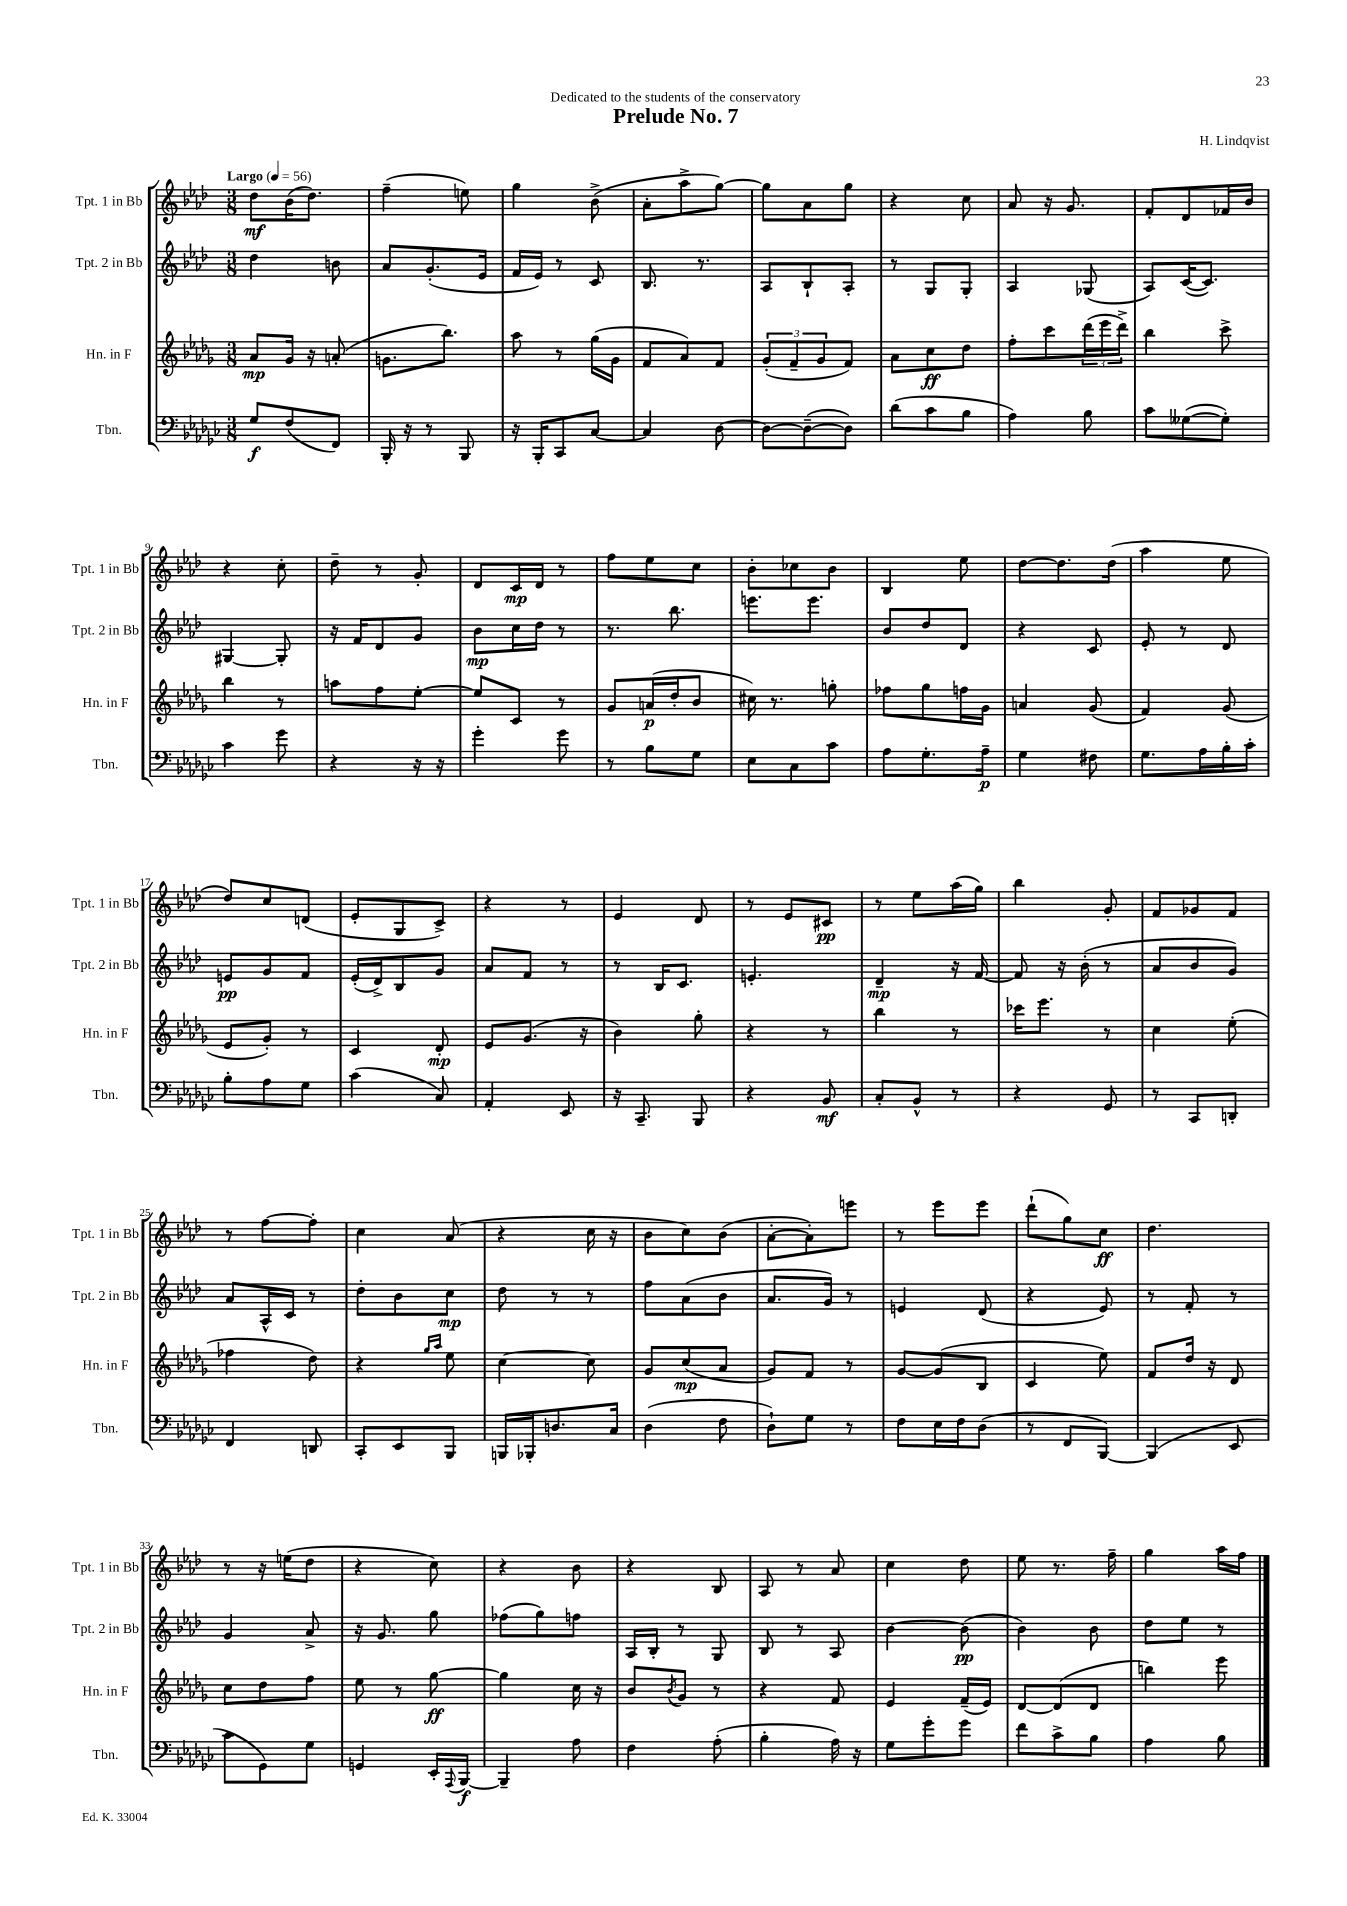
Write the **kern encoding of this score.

**kern	**kern	**kern	**kern
*staff4	*staff3	*staff2	*staff1
*clefF4	*clefG2	*clefG2	*clefG2
*k[b-e-a-d-g-c-]	*k[b-e-a-d-g-]	*k[b-e-a-d-]	*k[b-e-a-d-]
*M3/8	*M3/8	*M3/8	*M3/8
*MM56	*MM56	*MM56	*MM56
8G-	8a-	4dd-	8dd-
(8F	16g-	.	(16b-
.	16r	.	8.dd-)
8FF)	(8a'	8b	.
=	=	=	=
16BBB-'	8.g	8a-	(4ff~
16r	.	.	.
8r	.	(8.g'	.
.	8.bb-)	.	.
8BBB-	.	.	8ee)
.	.	16e-	.
=	=	=	=
16r	8aa-	16f	4gg
16BBB-'	.	16e-)	.
8CC-	8r	8r	.
[8C-	(16gg-	8c	(8b-^
.	16g-	.	.
=	=	=	=
4C-]	8f	8.B-	8a-'
.	8a-)	.	8aa-^
.	.	8.r	.
[8D-	8f	.	[8gg)
=	=	=	=
8D-_	(12g-'	8A-	8gg]
.	12f~	.	.
(8D-~_	.	8B-`	8a-
.	12g-	.	.
8D-])	8f)	8A-'	8gg
=	=	=	=
(8d-	8a-	8r	4r
8c-	8cc	8G	.
8B-	8dd-	8G'	8cc
=	=	=	=
4A-)	8ff'	4A-	8a-
.	8ccc	.	16r
.	.	.	8.g
8B-	(24ddd-	(8G-	.
.	24eee-	.	.
.	24ddd-^)	.	.
=	=	=	=
8c-	4bb-	8A-)	8f'
([8G--	.	([16c	8d-
.	.	8.c])	.
8G--'])	8ccc^	.	16f-
.	.	.	16b-
=	=	=	=
4c-	4bb-	[4G#	4r
8g-	8r	8G#']	8cc'
=	=	=	=
4r	8aa	16r	8dd-~
.	.	16f	.
.	8ff	8d-	8r
16r	[8ee-'	8g	8g'
16r	.	.	.
=	=	=	=
4g-'	8ee-]	8b-	8d-
.	8c	16cc	16c
.	.	16dd-	16d-
8g-	8r	8r	8r
=	=	=	=
8r	8g-	8.r	8ff
8B-	(16a	.	8ee-
.	16dd-'	8.bb-	.
8G-	8b-	.	8cc
=	=	=	=
8E-	16cc#)	8.eee	8b-'
.	8.r	.	.
8C-	.	.	8cc-
.	.	8.eee	.
8c-	8gg'	.	8b-
=	=	=	=
8A-	8ff-	8b-	4B-
8.G-'	8gg-	8dd-	.
.	16ff	8d-	8ee-
16A-~	16g-	.	.
=	=	=	=
4G-	4a	4r	[8dd-
.	.	.	8.dd-]
8F#	(8g-	8c	.
.	.	.	(16dd-
=	=	=	=
8.G-	4f)	8e-'	4aa-
.	.	8r	.
16A-	.	.	.
16B-'	(8g-	8d-	8ee-
16c-'	.	.	.
=	=	=	=
8B-'	8e-	8e	8dd-)
8A-	8g-')	8g	8cc
8G-	8r	8f	(8d
=	=	=	=
(4c-	4c	(16e-'	8e-'
.	.	16d-^)	.
.	.	8B-	8G
8C-)	8d-'	8g	8c^)
=	=	=	=
4AA-'	8e-	8a-	4r
.	(8.g-	8f	.
8EE-	.	8r	8r
.	16r	.	.
=	=	=	=
16r	4b-)	8r	4e-
8.CC-~	.	.	.
.	.	16B-	.
.	.	8.c	.
8BBB-	8gg-'	.	8d-
=	=	=	=
4r	4r	4.e'	8r
.	.	.	8e-
8BB-	8r	.	8c#
=	=	=	=
8C-'	4bb-	4d-~	8r
8BB-^^	.	.	8ee-
8r	8r	16r	(16aa-
.	.	[16f	16gg)
=	=	=	=
4r	16ccc-	8f]	4bb-
.	8.eee-	.	.
.	.	16r	.
.	.	(16b-'	.
8GG-	8r	8r	8g'
=	=	=	=
8r	4cc	8a-	8f
8CC-	.	8b-	8g-
8DD'	(8ee-'	8g)	8f
=	=	=	=
4FF	4ff-	8a-	8r
.	.	16A-^^	[8ff
.	.	16c	.
8DD	8dd-)	8r	8ff']
=	=	=	=
8CC-'	4r	8dd-'	4cc
8EE-	.	8b-	.
.	16qqgg-	.	.
.	16qqaa-	.	.
8BBB-	8ee-	8cc	(8a-
=	=	=	=
16BBB	[4cc	8dd-	4r
16BBB-'	.	.	.
8.D	.	8r	.
.	8cc]	8r	16cc
16C-	.	.	16r
=	=	=	=
(4D-	8g-	8ff	8b-
.	(8cc	(8a-	8cc)
8F	8a-	8b-	(8b-
=	=	=	=
8D-`)	8g-)	8.a-	[8a-'
8G-	8f	.	8a-'])
.	.	16g)	.
8r	8r	8r	8eee
=	=	=	=
8F	[8g-	4e	8r
16E-	(8g-]	.	8eee-
16F	.	.	.
(8D-	8B-	(8d-	8eee-
=	=	=	=
8r	4c	4r	(8ddd-`
8FF	.	.	8gg)
[8BBB-)	8ee-)	8e-)	8cc
=	=	=	=
(4BBB-]	8f	8r	4.dd-
.	16dd-	8f'	.
.	16r	.	.
8EE-	8d-	8r	.
=	=	=	=
8c-	8cc	4g	8r
8GG-)	8dd-	.	16r
.	.	.	(16ee
8G-	8ff	8a-^	8dd-
=	=	=	=
4GG	8ee-	16r	4r
.	.	8.g	.
.	8r	.	.
16EE-'	[8gg-	8gg	8cc)
8qqAAA-	.	.	.
[16BBB-	.	.	.
=	=	=	=
4BBB-~]	4gg-]	(8ff-	4r
.	.	8gg)	.
8A-	16cc	8ff	8b-
.	16r	.	.
=	=	=	=
4F	8b-	16A-	4r
.	.	16B-'	.
.	8qb-	.	.
.	8g-	8r	.
(8A-'	8r	8G	8B-
=	=	=	=
4B-'	4r	8B-	8A-
.	.	8r	8r
16A-)	8f	8A-	8a-
16r	.	.	.
=	=	=	=
8G-	4e-	[4b-	4cc
8g-'	.	.	.
8g-	(16f~	(8b-]	8dd-
.	16e-)	.	.
=	=	=	=
8f	[8d-	4b-)	8ee-
8c-^	(8d-]	.	8.r
8B-	8d-	8b-	.
.	.	.	16ff~
=	=	=	=
4A-	4bb)	8dd-	4gg
.	.	8ee-	.
8B-	8eee-	8r	16aa-
.	.	.	16ff
==	==	==	==
*-	*-	*-	*-
